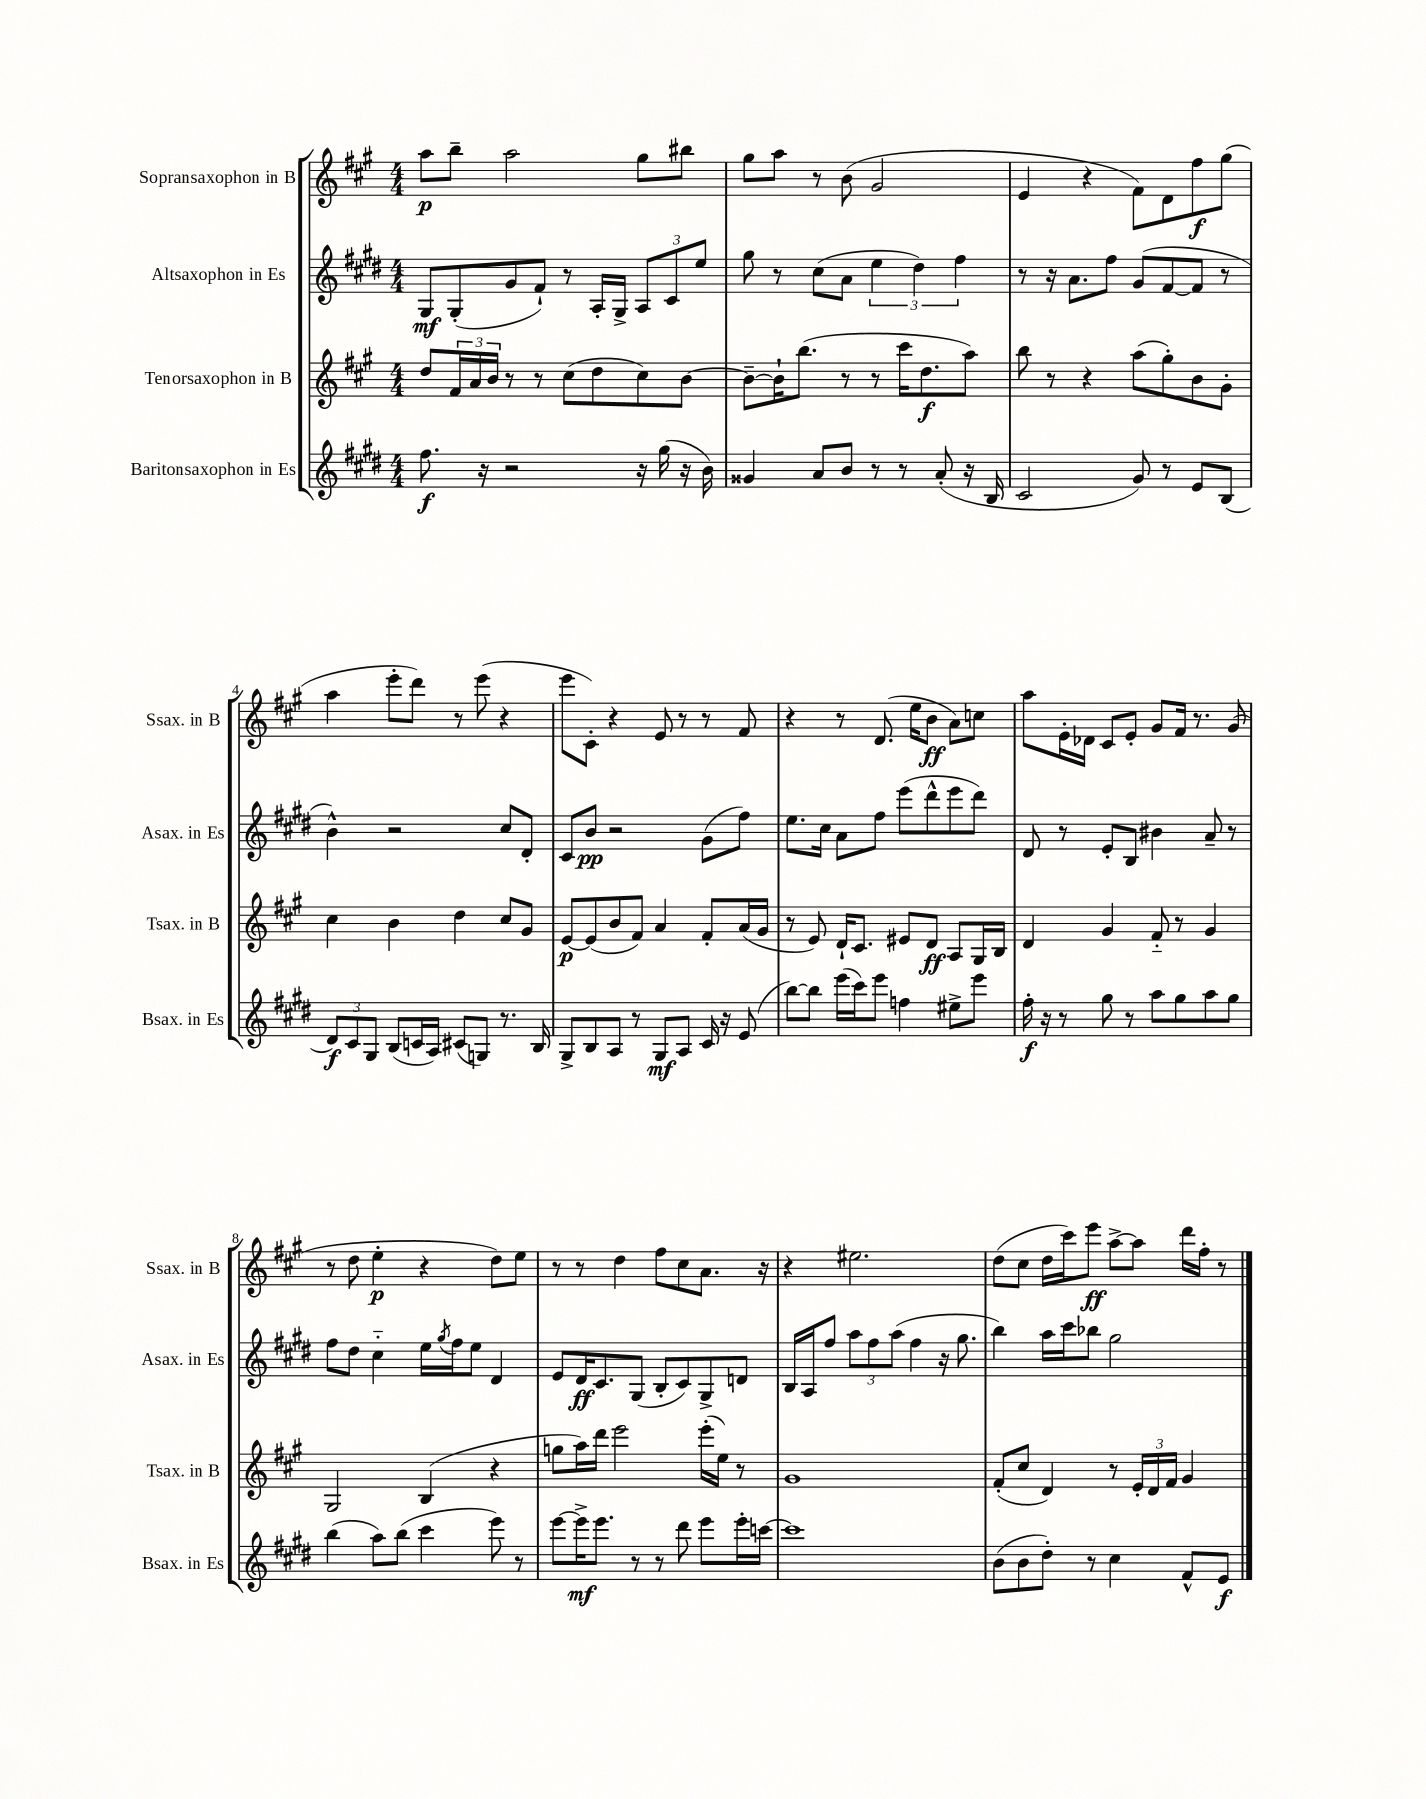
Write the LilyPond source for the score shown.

<<
\new StaffGroup <<
\new Staff = "s0" \with { instrumentName = "Sopransaxophon in B" shortInstrumentName = "Ssax. in B" } {
    \clef treble \key a \major \numericTimeSignature \time 4/4
    a''8\p b''8-- a''2 gis''8 bis''8 |
    gis''8 a''8 r8 b'8( gis'2 |
    e'4 r4 fis'8) d'8 fis''8\f gis''8( |
    a''4 e'''8-. d'''8) r8 e'''8( r4 |
    e'''8 cis'8-.) r4 e'8 r8 r8 fis'8 |
    r4 r8 d'8.( e''16 b'8\ff a'8) c''8 |
    a''8 e'16-. des'16 cis'8 e'8-. gis'8 fis'16 r8. gis'8( |
    r8 d''8 e''4-.\p r4 d''8) e''8 |
    r8 r8 d''4 fis''8 cis''8 a'8. r16 |
    r4 eis''2. |
    d''8( cis''8 d''16 cis'''16) e'''8\ff a''8~-> a''8 d'''16 fis''16-. r8 \bar "|." |
}
\new Staff = "s1" \with { instrumentName = "Altsaxophon in Es" shortInstrumentName = "Asax. in Es" } {
    \clef treble \key e \major \numericTimeSignature \time 4/4
    gis8\mf gis8-.( gis'8 fis'8-!) r8 a16-. gis16-> \tuplet 3/2 { a8 cis'8 e''8 } |
    gis''8 r8 cis''8( a'8 \tuplet 3/2 { e''4 dis''4) fis''4 } |
    r8 r16 a'8. fis''8 gis'8( fis'8~ fis'8 r8 |
    b'4-^) r2 cis''8 dis'8-. |
    cis'8 b'8\pp r2 gis'8( fis''8) |
    e''8. cis''16 a'8 fis''8 e'''8( dis'''8-^ e'''8 dis'''8) |
    dis'8 r8 e'8-. b8 bis'4 a'8-- r8 |
    fis''8 dis''8 cis''4-_ e''16 \acciaccatura { gis''8 } fis''16 e''8 dis'4 |
    e'8 dis'16\ff cis'8. gis8( b8-. cis'8) gis8-> d'8 |
    b16 a16 fis''8 \tuplet 3/2 { a''8 fis''8 a''8( } fis''4 r16 gis''8. |
    b''4) a''16 cis'''16 bes''8 gis''2 \bar "|." |
}
\new Staff = "s2" \with { instrumentName = "Tenorsaxophon in B" shortInstrumentName = "Tsax. in B" } {
    \clef treble \key a \major \numericTimeSignature \time 4/4
    d''8 \tuplet 3/2 { fis'16 a'16 b'16 } r8 r8 cis''8( d''8 cis''8) b'8~ |
    b'8~-- b'16-! b''8.( r8 r8 cis'''16 d''8.\f a''8) |
    b''8 r8 r4 a''8( gis''8-.) b'8 gis'8-. |
    cis''4 b'4 d''4 cis''8 gis'8 |
    e'8~\p e'8( b'8 fis'8) a'4 fis'8-. a'16( gis'16 |
    r8 e'8) d'16-! cis'8. eis'8 d'8\ff a8 gis16 b16 |
    d'4 gis'4 fis'8-_ r8 gis'4 |
    gis2 b4( r4 |
    g''8 a''16) d'''16 e'''2 e'''16-.( e''16) r8 |
    gis'1 |
    fis'8-.( cis''8 d'4) r8 \tuplet 3/2 { e'16-. d'16 fis'16 } gis'4 \bar "|." |
}
\new Staff = "s3" \with { instrumentName = "Baritonsaxophon in Es" shortInstrumentName = "Bsax. in Es" } {
    \clef treble \key e \major \numericTimeSignature \time 4/4
    fis''8.\f r16 r2 r16 gis''16( r16 b'16) |
    gisis'4 a'8 b'8 r8 r8 a'8-.( r16 b16 |
    cis'2 gis'8) r8 e'8 b8( |
    \tuplet 3/2 { dis'8\f) cis'8 gis8 } b8( c'16 a16) cis'8( g8) r8. b16 |
    gis8-> b8 a8 r8 gis8\mf a8 cis'16 r16 e'8( |
    b''8~) b''8 e'''16( cis'''16) e'''8 f''4 eis''8-> e'''8 |
    fis''16-.\f r16 r8 gis''8 r8 a''8 gis''8 a''8 gis''8 |
    b''4( a''8) b''8( cis'''4 e'''8) r8 |
    e'''8~ e'''16->\mf e'''8. r8 r8 dis'''8 e'''8 e'''16-. c'''16~ |
    c'''1 |
    b'8( b'8 dis''8-.) r8 cis''4 fis'8-^ e'8\f \bar "|." |
}
>>
>>
